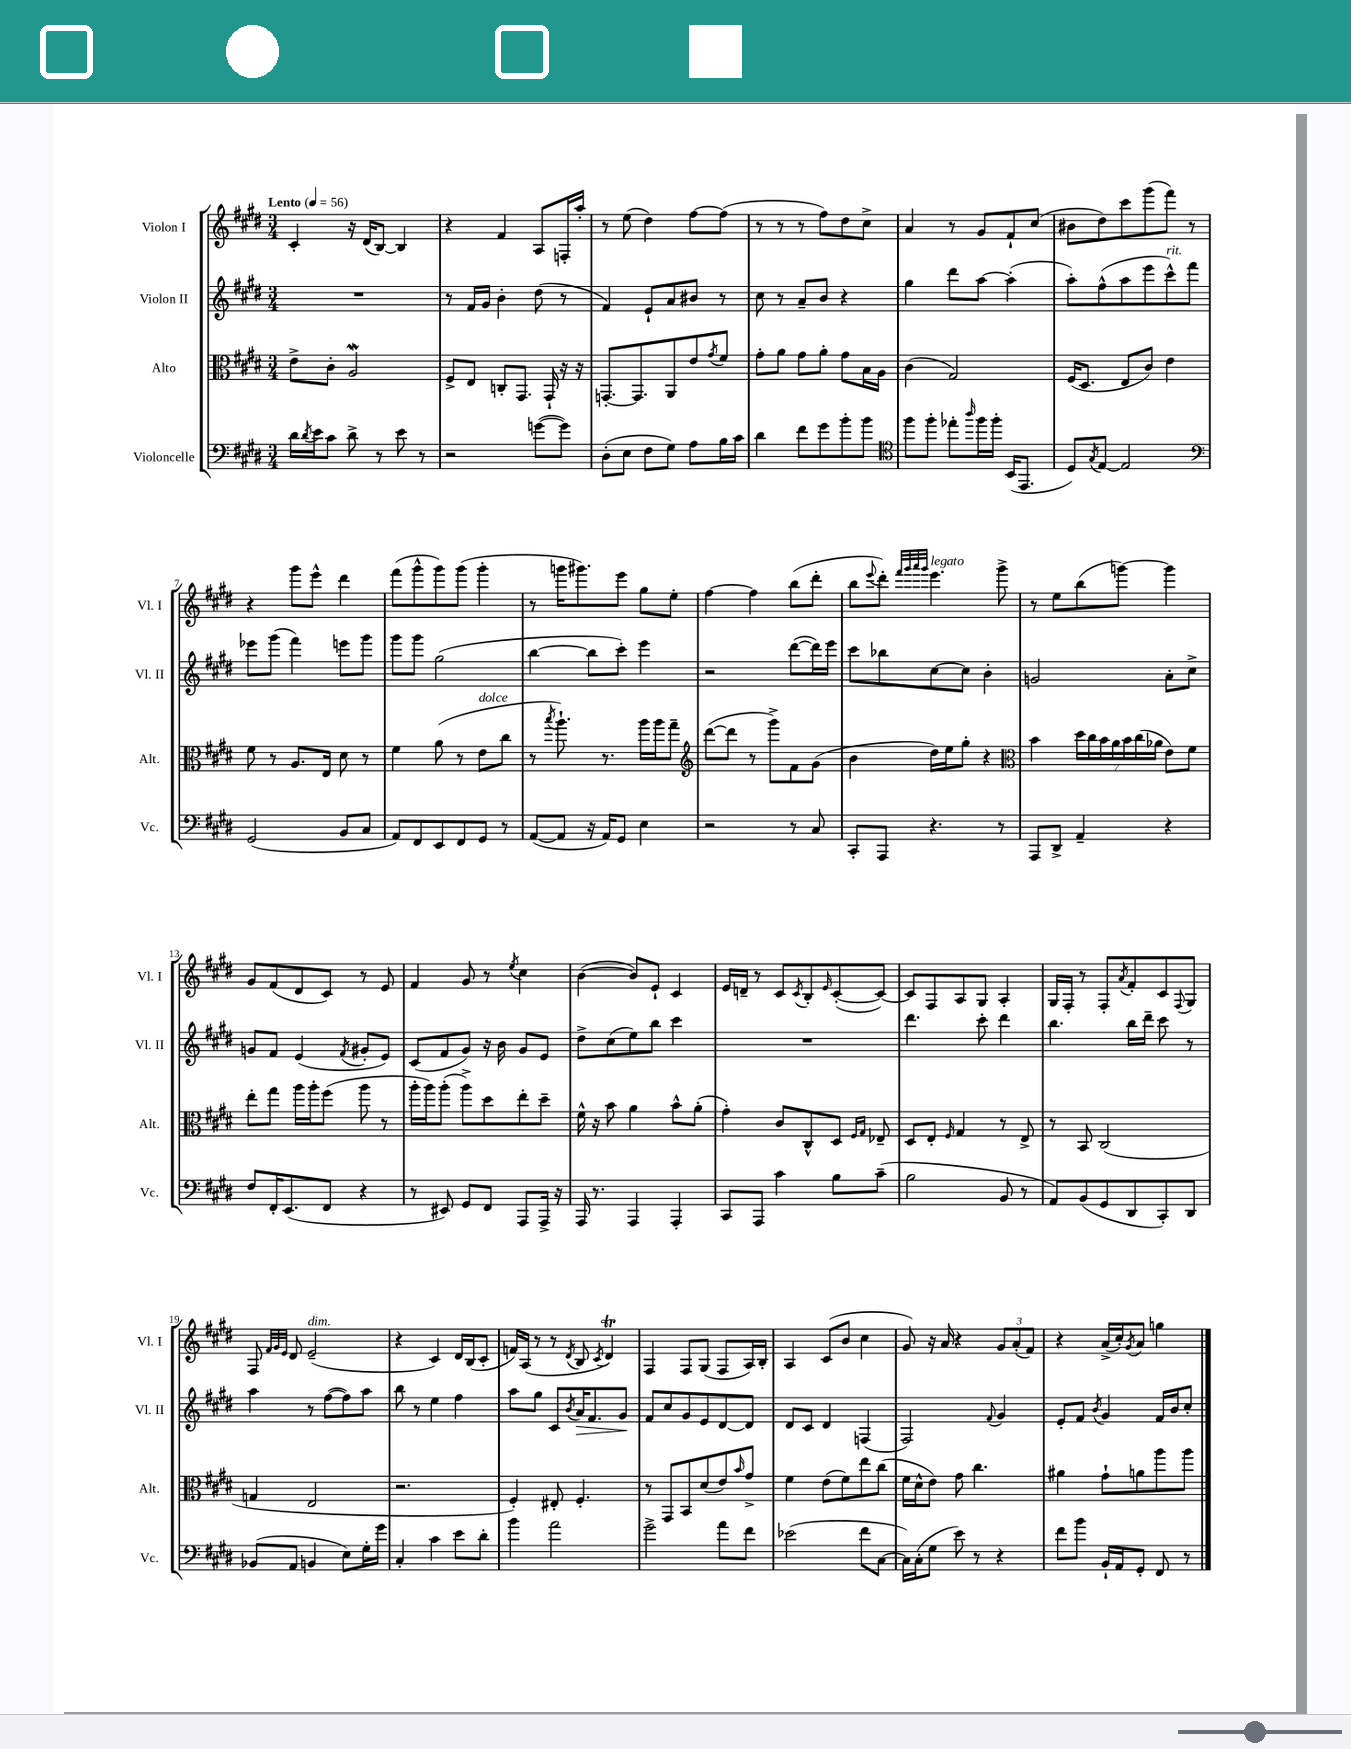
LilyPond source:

<<
\new StaffGroup <<
\new Staff = "s0" \with { instrumentName = "Violon I" shortInstrumentName = "Vl. I" } {
    \clef treble \key e \major \numericTimeSignature \time 3/4 \tempo "Lento" 4 = 56
    cis'4-. r16 dis'16( b8~) b4 |
    r4 fis'4 a8 f16-. a''16-. |
    r8 e''8( dis''4) fis''8~ fis''8( |
    r8 r8 r8 fis''8) dis''8 cis''8-> |
    a'4 r8 gis'8 fis'8-! cis''8( |
    bis'8 dis''8) cis'''8 gis'''8( fis'''8) r8 |
    r4 gis'''8 e'''8-^ dis'''4 |
    fis'''8( gis'''8-^ gis'''8) gis'''8( gis'''4-. |
    r8 g'''16 gis'''8.) e'''8 gis''8 e''8-. |
    fis''4~ fis''4 b''8( dis'''8-. |
    b''8 \appoggiatura { e'''8 } dis'''8-.) \grace { fis'''32 gis'''32 a'''32 gis'''32 } e'''4.^\markup { \italic "legato" } gis'''8-> |
    r8 e''8 b''8( g'''8~) g'''4 |
    gis'8 fis'8( dis'8 cis'8) r8 e'8 |
    fis'4 gis'8 r8 \acciaccatura { e''8 } cis''4 |
    b'4~( b'8) e'8-! cis'4 |
    e'16 d'16-- r8 cis'8 \acciaccatura { cis'8 } b8-. \grace { e'16 } cis'8~-.( cis'8~) |
    cis'8 fis8 a8 gis8 a4-. |
    gis16 fis16-. r8 fis8-. \acciaccatura { a'8 } fis'8-. cis'8 \appoggiatura { fis8 } gis8 |
    fis8 \grace { fis'32 gis'32 e'32 } dis'8 e'2--^\markup { \italic "dim." }( |
    r4 cis'4) dis'16 b16( cis'8-. |
    f'16) a16( r8 r8 \acciaccatura { dis'8 } b8 \acciaccatura { cis'8 } dis'4\trill) |
    fis4 fis8 gis8( fis8 a16) b16-. |
    a4 cis'8( b'8 cis''4 |
    gis'8) r16 a'16 r4 \tuplet 3/2 { gis'8 a'8-.( fis'8) } |
    r4 a'16->( cis''16-.) \acciaccatura { gis'8 } a'8 g''4 \bar "|." |
}
\new Staff = "s1" \with { instrumentName = "Violon II" shortInstrumentName = "Vl. II" } {
    \clef treble \key e \major \numericTimeSignature \time 3/4
    R2. |
    r8 fis'16 gis'16 b'4-. dis''8( r8 |
    fis'4) e'8-! a'8 bis'8 r8 |
    cis''8 r8 a'8-- b'8 r4 |
    gis''4 dis'''8 a''8~ a''4-.( |
    a''8-.) fis''8-^( a''8 e'''8 cis'''8-^^\markup { \italic "rit." }) fis'''8 |
    ees'''8 gis'''8( fis'''4) e'''8 gis'''8 |
    gis'''8 gis'''8 gis''2( |
    b''4~ b''8 cis'''8-.) e'''4 |
    r2 dis'''8~( dis'''16) e'''16 |
    cis'''8 bes''8 cis''8~ cis''8 b'4-. |
    g'2 a'8-. cis''8-> |
    g'8 fis'8 e'4( \acciaccatura { fis'8 } gis'8-. e'8) |
    cis'8( fis'8 gis'8) r16 b'16 gis'8 e'8 |
    dis''8-> cis''8( e''8) b''8 cis'''4 |
    R2. |
    dis'''4. cis'''8-. dis'''4 |
    b''4. b''16 dis'''16-- cis'''8 r8 |
    a''4 r8 fis''8~( fis''8) a''8 |
    b''8 r8 e''4 fis''4 |
    a''8 gis''8 cis'8 \acciaccatura { b'8 } a'16\> fis'8. gis'8\! |
    fis'8 cis''8 gis'8 e'8 dis'8~ dis'8 |
    dis'8 cis'8 dis'4 f4( |
    fis2) \appoggiatura { fis'8 } gis'4 |
    e'8-. fis'8 \acciaccatura { b'8 } gis'4 fis'16 b'16 cis''8-. \bar "|." |
}
\new Staff = "s2" \with { instrumentName = "Alto" shortInstrumentName = "Alt." } {
    \clef alto \key e \major \numericTimeSignature \time 3/4
    e'8-> cis'8-. a2\mordent |
    fis8-> e8 c8-. gis,8. gis,16-! r16 r16 |
    g,8.~-. g,8. a,8 e'8 \acciaccatura { gis'8 } fis'8 |
    gis'8-. a'8 gis'8 a'8-. gis'8 b16 a16 |
    cis'4( gis2) |
    fis16( dis8. e8 cis'8) e'4 |
    fis'8 r8 a8. e16 dis'8 r8 |
    fis'4 a'8( r8 e'8^\markup { \italic "dolce" } cis''8 |
    r8 \acciaccatura { b''8 } a''8.-!) r8. a''16 a''16 gis''8-- |
    \clef treble dis'''8~( dis'''8 r8 gis'''8->) fis'8 gis'8( |
    b'4 dis''16) e''16 gis''8-. r4 |
    \clef alto b'4 \tuplet 7/4 { dis''16 cis''16 b'16 a'16 b'16 cis''16( aes'16 } e'8) fis'8 |
    e''8-. gis''8 a''16 a''16-. fis''8( a''8 r8 |
    a''16-. a''16) a''8-.( a''8->) dis''8 e''8-. dis''8-- |
    fis'16-^ r16 b'8 a'4 b'8-^ a'8-.( |
    gis'4-.) cis'8 cis8-^ dis8 \grace { fis16 gis16 } ees8-- |
    dis8 e8-. \grace { fis16 } gis4 r8 e8-> |
    r8 b,8 cis2( |
    g4 e2 |
    r2. |
    fis4-.) eis8-. fis4.-. |
    r8 gis,8 b,8 dis'8( e'8) \grace { b'16 } gis'8-> |
    fis'4 e'8( fis'8) e''8 cis''8( |
    fis'16 dis'16-^ e'8) gis'8 cis''4. |
    ais'4 gis'8-! a'8 a''8 a''8 \bar "|." |
}
\new Staff = "s3" \with { instrumentName = "Violoncelle" shortInstrumentName = "Vc." } {
    \clef bass \key e \major \numericTimeSignature \time 3/4
    dis'16 \acciaccatura { dis'8 } e'16 cis'8 dis'8-> r8 e'8 r8 |
    r2 g'8~( g'8) |
    dis8-.( e8 fis8 gis8) a8 b16 cis'16 |
    dis'4 fis'8 gis'8 b'8-. b'8 |
    \clef tenor fis''8 fis''8-. ees''8-. \grace { a''16 } fis''16 fis''16-. b,16( e,8. |
    dis8) \acciaccatura { gis8 } e8~ e2 |
    \clef bass gis,2( b,8 cis8 |
    a,8) fis,8 e,8 fis,8 gis,8 r8 |
    a,8~( a,8 r16 a,16) gis,8 e4 |
    r2 r8 cis8 |
    cis,8-. a,,8 r4. r8 |
    a,,8 dis,8-> a,4-- r4 |
    fis8 fis,16-. e,8.( fis,8 r4 |
    r8 eis,8) gis,8 fis,8 a,,8 a,,16-> r16 |
    a,,16 r8. a,,4 a,,4-. |
    cis,8 a,,8 cis'4 b8 cis'8--( |
    b2 b,8 r8 |
    a,8) b,8( gis,8 dis,8 cis,8-.) dis,8 |
    bes,8( a,8 b,4 e8) gis16-. gis'16 |
    cis4-. cis'4 e'8 dis'8-. |
    b'4 a'2 |
    gis'2-> a'8 fis'8 |
    ees'2( fis'8 cis8~ |
    cis16) cis16-.( gis8 e'8) r8 r4 |
    fis'8 b'8 b,16-! a,16 gis,8-. fis,8 r8 \bar "|." |
}
>>
>>
